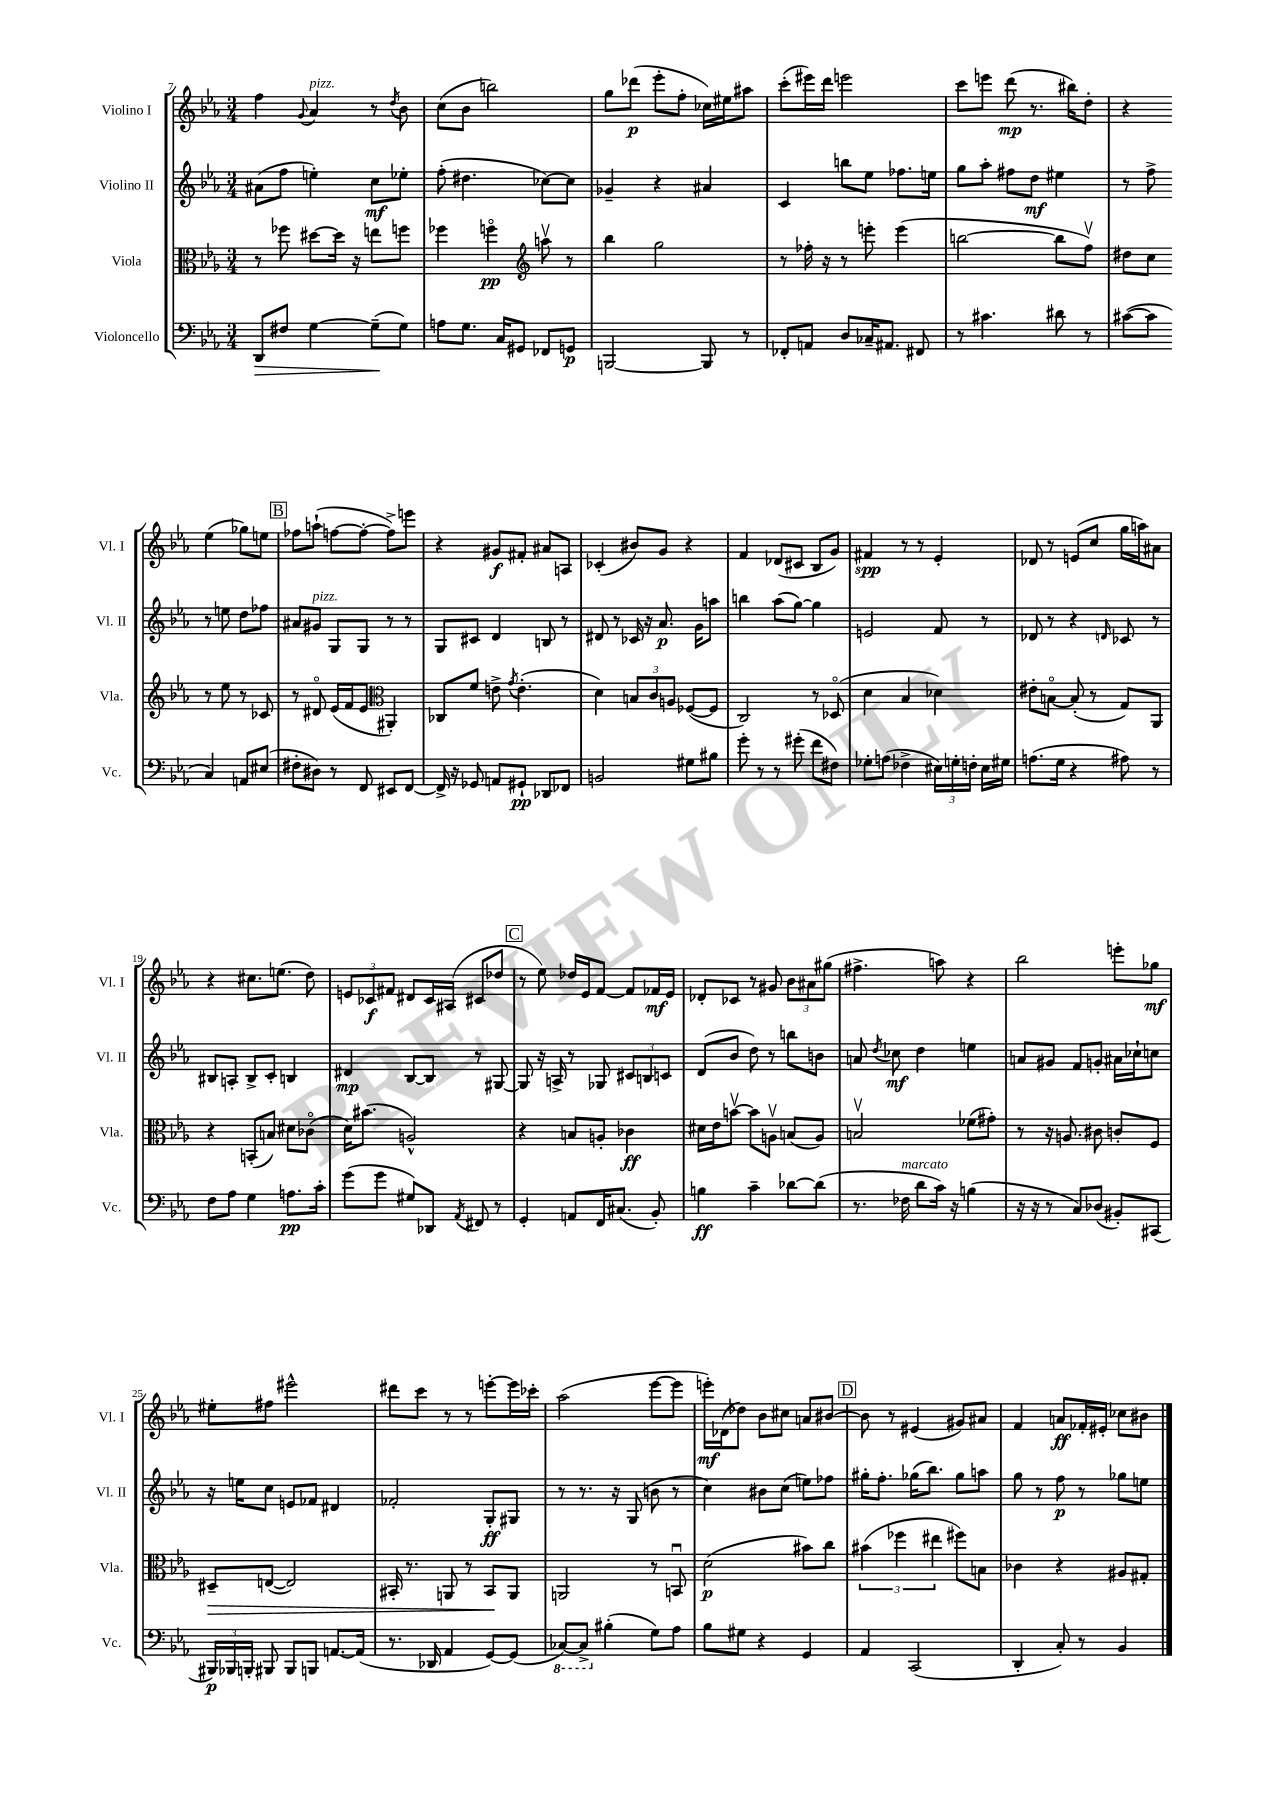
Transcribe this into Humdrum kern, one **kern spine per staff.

**kern	**kern	**kern	**kern
*staff4	*staff3	*staff2	*staff1
*clefF4	*clefC3	*clefG2	*clefG2
*k[b-e-a-]	*k[b-e-a-]	*k[b-e-a-]	*k[b-e-a-]
*M3/4	*M3/4	*M3/4	*M3/4
8DD/L	8r	(8a#\L	4ff\
8F#/J	8ff-\	8ff\J	.
.	.	.	8qqg/
[4G\	[8dd#\L	4ee'\)	4a-/
.	16dd#\]Jk	.	.
.	16r	.	.
(8G~\]L	8ee\L	8cc\L	8r
.	.	.	8qdd/
8G\J)	8ff\J	8ee-'\J	8b-\
=	=	=	=
8A\L	4ff-\	(8ff'\	(8cc\L
8.G\J	.	4.dd#\	8b-\J
.	4ffo\	.	2bb\)
16C/LK	.	.	.
8GG#/J	.	.	.
*	*clefG2	*	*
8FF-/L	8aav\	[8cc-\L)	.
8GG/J	8r	8cc-\]J	.
=	=	=	=
[2BBB/	4bb-\	4g-~/	8gg\L
.	.	.	(8ddd-\J
.	2gg\	4r	8eee-'\L
.	.	.	8ff'\J
8BBB/]	.	4a#/	16cc-\LL)
.	.	.	16ee#\J
8r	.	.	8aa#\J
=	=	=	=
8FF-'/L	8r	4c/	(8ccc'\L
8AA/J	16ff-'\	.	16eee#\L)
.	16r	.	16ddd\JJ
8D/L	8r	8bb\L	2eee\
16C-~/K	8eee'\	8ee-\J	.
8.AA#/J	.	.	.
.	(4eee\	8.ff-\L	.
8FF#/	.	.	.
.	.	16ee\Jk	.
=	=	=	=
8r	[2bb\	8gg\L	8ccc\L
4.c#\	.	8aa-'\J	8eee\J
.	.	8ff#\L	(8ddd\
.	.	8dd\J	8.r
8d#\	8bb\]L	4ee#\	.
.	.	.	16bb#\LK)
8r	8ffv\J)	.	8dd'\J
=	=	=	=
([8c#\L	8dd#\L	8r	4r
8c#\]J	8cc\J	8ff^\	.
4C/)	8r	8r	(4ee-\
.	8ee-\	8ee\	.
8AA/L	8r	8dd\L	8gg-\L)
(8E#/J	8c-/	8ff-\J	8ee\J
=	=	=	=
8F#'\L	8r	8a#/L	8ff-\L
8D#\J)	8d#o/	8g#/J	(8aa`\J
8r	(16e-/LL	8G/L	[8ff\L
.	16f/J	.	.
8FF/	8e-/J	8G/J	8ff'\_J
*	*clefC3	*	*
8EE#/L	4AA#'/)	8r	8ff^\]L)
[8FF/J	.	8r	8eee\J
=	=	=	=
16FF^/]	8C-/L	8G/L	4r
16r	.	.	.
8GG-/	8f/J	8c#/J	.
8AA/L	8e^\	4d/	8g#/L
.	8qg/	.	.
8GG#`/J	(4.e'\	.	8f#'/J
8DD-/L	.	8B/	8a#/L
8FF-/J	.	8r	8A/J
=	=	=	=
2BB/	4d\)	8d#/	(4c-'/
.	.	8r	.
.	12B/L	16c-/	8b#/L)
.	.	16r	.
.	12c/	.	.
.	.	8.a-/	8g/J
.	12A/J	.	.
8G#\L	([8F-/L	.	4r
.	.	16g\LK	.
8B#\J	8F-/]J	8aa\J	.
=	=	=	=
8g'\	2C/)	4bb\	4f/
8r	.	.	.
8r	.	(8aa-\L	(8d-/L
(8g#'\	.	[8gg\J)	8c#/J
8f\L	8r	4gg\]	8B-/L
8F#\J)	(8D-o/	.	8g/J)
=	=	=	=
8G-'\L	4d\	2e/	4f#/
(8A\J	.	.	.
4F-^\	4B-/	.	8r
.	.	.	8r
24E#\LL)	4d-\)	8f/	4e-'/
24G'\	.	.	.
24F'\JJ	.	.	.
16E#\LL	.	8r	.
16G#\JJ	.	.	.
=	=	=	=
(8.A\L	8e#'\L	8d-/	8d-/
.	[8Bo\J	8r	8r
16G\Jk	.	.	.
4r	(8B'/]	4r	(8e/L
.	8r	.	8cc/J
.	.	16qqd/	.
8A#\)	8G/L)	8c-/	16gg\LL
.	.	.	16aa\J)
8r	8AA-/J	8r	8a#\J
=	=	=	=
8F\L	4r	8B#/L	4r
8A-\J	.	8A'/J	.
4G\	(8BB'/L	8B#^/L	8.cc#\L
.	8B/J)	8c'/J	.
.	.	.	(8.ee\J
8.A\L	8d#\L	4B/	.
.	(8c-o\J	.	8dd\)
16c'\Jk	.	.	.
=	=	=	=
(8g\L	16d\LK)	4d#/	12e/L
.	(8.b#\J	.	.
.	.	.	12c-/
8g\J	.	.	.
.	.	.	12f#/J
8G#/L)	2A^^/)	[8B-/L	8d#/L
8DD-/J	.	8B-/]J	16c-/L
.	.	.	(16A#/JJ
8qAA-/	.	.	.
8FF#/	.	8r	8c#/L
8r	.	[8G#/	8dd-/J
=	=	=	=
4GG'/	4r	8G#/]	8r
.	.	16r	8ee-\)
.	.	16A^/	.
8AA/L	8B/L	8r	16dd-/LL
.	.	.	16e-/J
16FF/K	8A'/J	8G-/	[8f/J
(8.C#/J	.	.	.
.	4c-\	12c#/L	8f/]L
.	.	12B/	.
8BB-'/)	.	.	16f-/L
.	.	12c/J	.
.	.	.	16e-/JJ
=	=	=	=
4B\	16d#\LL	(8d/L	8d-'/L
.	16e-\J	.	.
.	[8bv\J	8b-/J	8c-/J
4c~\	8b\]L	8dd\)	8r
.	8Av\J	8r	8g#/
[8d-\L	(8B/L	8bb\L	12b-\L
.	.	.	12a#\
(8d-\]J	8A/J)	8b\J	.
.	.	.	(12gg#\J
=	=	=	=
8.r	2Bv/	8a/	4.ff#^\
.	.	8qdd/	.
.	.	8cc-\	.
16F-\	.	.	.
8d\L	.	4dd\	.
16c\Jk)	.	.	8aa\)
16r	.	.	.
(4B\	(8f-\L	4ee\	4r
.	8g#'\J)	.	.
=	=	=	=
16r	8r	8a/L	2bb-\
16r	.	.	.
8r	16r	8g#/J	.
.	8.A/	.	.
8C/L)	.	8f/L	.
(8D-/J	8c#\	8g'/J	.
8BB#'/L)	8c'/L	16a#\LL	8eee'\L
.	.	16cc-`\J	.
(8CC#/J	8F/J	8cc\J	8gg-\J
=	=	=	=
24BBB#/LL)	8D#~/L	16r	8ee#'\L
24BBB-/	.	.	.
.	.	16ee\LK	.
24BBB'/JJ	.	.	.
8BBB#/	([8E/J	8cc\J	8ff#\J
8BBB#/L	2E/])	8e/L	2eee#^^\
8BBB/J	.	8f-/J	.
[8.AA/L	.	4d#/	.
(16AA/]Jk	.	.	.
=	=	=	=
8.r	16BB#'/	2f-'/	8ddd#\L
.	8.r	.	.
.	.	.	8ccc\J
16DD-/	.	.	.
4AA-/	8AA/	.	8r
.	8r	.	8r
[8GG/L)	8BB#/L	8G'/L	[8eee'\L
(8GG/]J	8AA/J	8G#/J	16eee\]L
.	.	.	16ccc-'\JJ
=	=	=	=
[8CC-/L)	2AA/	8r	(2aa-\
8CC-^/]J	.	8.r	.
(4B#'\	.	.	.
.	.	16r	.
.	.	(8G/	.
8G\L)	8r	8b\	[8eee-\L
8A-\J	8BBu/	8r	8eee-\]J
=	=	=	=
8B-\L	(2d\	4cc\)	16eee'\LL)
.	.	.	(16d-\J
8G#\J	.	.	8dd-\J)
4r	.	8b#\L	8b-\L
.	.	(8cc\J	8cc#\J
4GG/	8b#\L)	8ee\L)	8a/L
.	8cc\J	8ff-\J	[8b#/J
=	=	=	=
4AA-/	(6b#\	16gg#'\LK	8b#\]
.	.	8.ff'\J	.
.	.	.	8r
.	6ff-\	.	.
(2CC/	.	(16gg-\LK	(4e#/
.	.	8.bb-\J)	.
.	6ee#\	.	.
.	8ff#\L)	8gg-\L	8g#/L)
.	8B\J	8aa\J	8a#/J
=	=	=	=
4DD'/	4c-\	8gg\	4f/
.	.	8r	.
8C'/)	4r	8ff\	8a/L
8r	.	8r	16f-'/L
.	.	.	16e#'/JJ
4BB-/	8A#/L	8gg-\L	8cc-\L
.	8G#'/J	8ee\J	8b#\J
==	==	==	==
*-	*-	*-	*-
